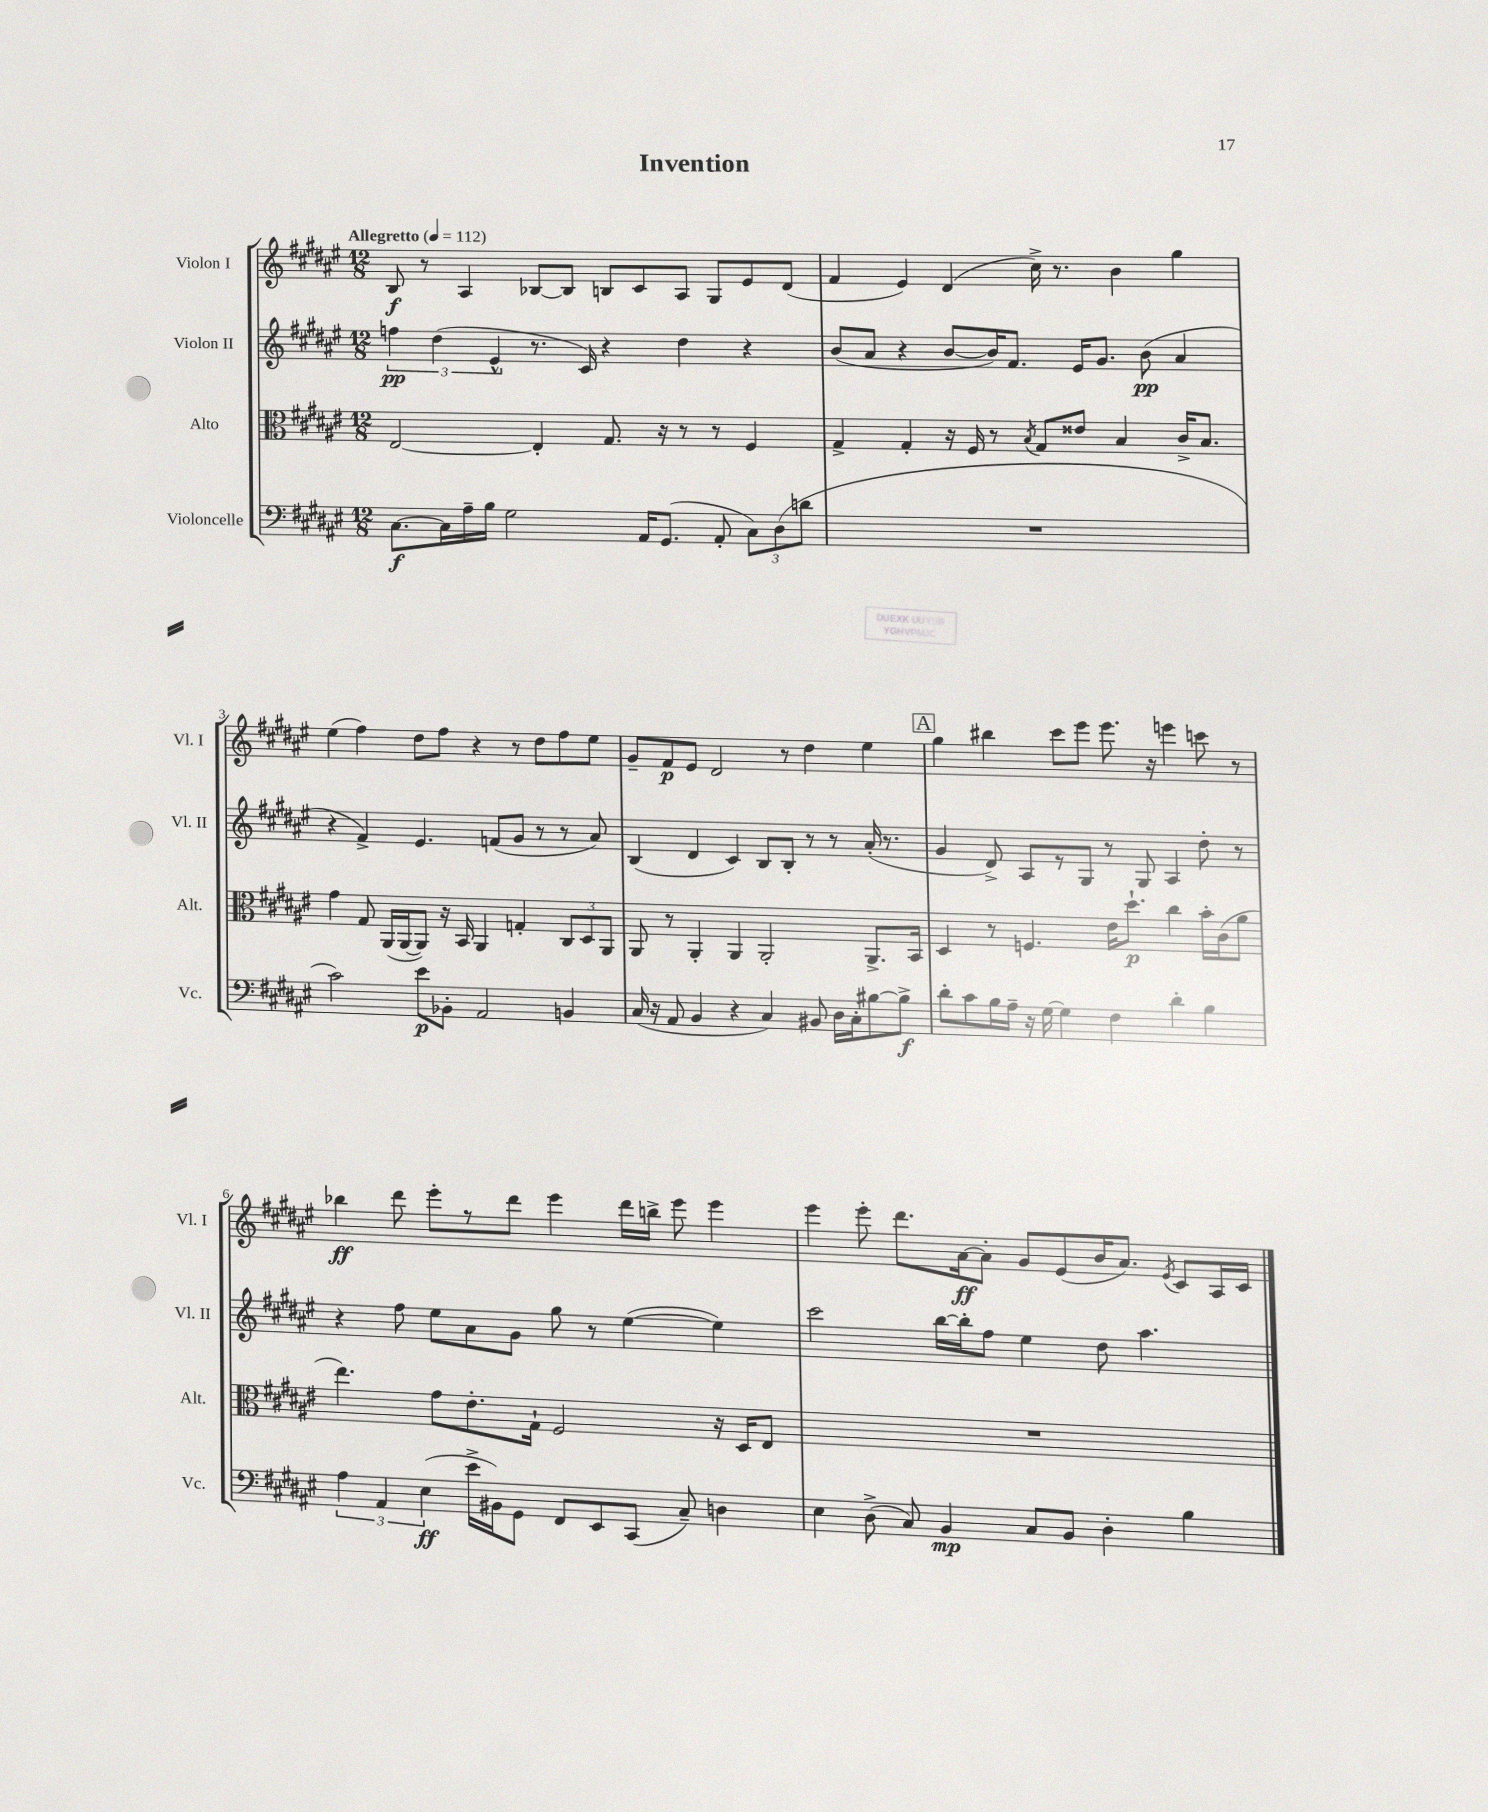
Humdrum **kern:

**kern	**dynam	**kern	**dynam	**kern	**dynam	**kern	**dynam
*part4	*part4	*part3	*part3	*part2	*part2	*part1	*part1
*staff4	*staff4	*staff3	*staff3	*staff2	*staff2	*staff1	*staff1
*I"Violoncelle	*	*I"Alto	*	*I"Violon II	*	*I"Violon I	*
*I'Vc.	*	*I'Alt.	*	*I'Vl. II	*	*I'Vl. I	*
*clefF4	*	*clefC3	*	*clefG2	*	*clefG2	*
*k[f#c#g#d#a#e#]	*	*k[f#c#g#d#a#e#]	*	*k[f#c#g#d#a#e#]	*	*k[f#c#g#d#a#e#]	*
*M12/8	*	*M12/8	*	*M12/8	*	*M12/8	*
*MM112	*	*MM112	*	*MM112	*	*MM112	*
=1	=1	=1	=1	=1	=1	=1	=1
!	!	!	!	!	!	!LO:TX:a:B:t=Allegretto	!
[8.C#\L	f	[2E#/	.	6ffn\	pp	8B/	f
.	.	.	.	.	.	8r	.
.	.	.	.	(6dd#\	.	.	.
16C#\L]	.	.	.	.	.	.	.
16A#~\	.	.	.	.	.	4A#/	.
16B\JJ	.	.	.	.	.	.	.
.	.	.	.	6e#^^/	.	.	.
2G#\	.	.	.	.	.	.	.
.	.	4E#'/]	.	8.r	.	[8B-X/L	.
.	.	.	.	.	.	8B-/J]	.
.	.	.	.	16c#/)	.	.	.
.	.	8.G#/	.	4r	.	8Bn/L	.
16AA#/KL	.	.	.	.	.	8c#/	.
(8.GG#/J	.	16r	.	.	.	.	.
.	.	8r	.	4dd#\	.	8A#/J	.
8AA#'/	.	8r	.	.	.	8G#/L	.
12C#\L)	.	4F#/	.	4r	.	8e#/	.
(12D#\	.	.	.	.	.	.	.
.	.	.	.	.	.	(8d#/J	.
12dn\J	.	.	.	.	.	.	.
=2	=2	=2	=2	=2	=2	=2	=2
1.r	.	4G#^/	.	(8b/L	.	4f#/	.
.	.	.	.	8a#/J	.	.	.
.	.	4G#'/	.	4r	.	4e#/)	.
.	.	16r	.	[8b/L	.	(4d#/	.
.	.	16F#/	.	.	.	.	.
.	.	8r	.	16b/K])	.	.	.
.	.	.	.	8.f#/J	.	.	.
.	.	8qB/	.	.	.	.	.
.	.	8G#/L	.	.	.	16cc#^\)	.
.	.	.	.	.	.	8.r	.
.	.	8e##X/J	.	16e#/KL	.	.	.
.	.	.	.	8.g#/J	.	.	.
.	.	4B/	.	.	.	4b\	.
.	.	.	.	(8b\	pp	.	.
.	.	16c#^/KL	.	4a#/	.	4gg#\	.
.	.	8.B/J	.	.	.	.	.
!!LO:LB:g=z
=3	=3	=3	=3	=3	=3	=3	=3
2c#\)	.	4g#\	.	4r	.	(4ee#\	.
.	.	8G#/	.	4f#^/)	.	4ff#\)	.
.	.	(16AA#/LL	.	.	.	.	.
.	.	[16AA#/J	.	.	.	.	.
8e#\L	p	8AA#/J])	.	4.e#/	.	8dd#\L	.
8BB-X'\J	.	16r	.	.	.	8ff#\J	.
.	.	16BB/	.	.	.	.	.
2AA#/	.	4AA#/	.	.	.	4r	.
.	.	.	.	(8fn/L	.	.	.
.	.	4Gn'/	.	8g#/J	.	8r	.
.	.	.	.	8r	.	8dd#\L	.
4BBn/	.	12C#/L	.	8r	.	8ff#\	.
.	.	12D#/	.	.	.	.	.
.	.	.	.	8a#/)	.	8ee#\J	.
.	.	12AA#/J	.	.	.	.	.
=4	=4	=4	=4	=4	=4	=4	=4
(16C#/	.	8AA#/	.	(4B/	.	8g#~/L	.
16r	.	.	.	.	.	.	.
8AA#/	.	8r	.	.	.	8f#/	p
4BB/	.	4AA#'/	.	4d#/	.	8e#/J	.
.	.	.	.	.	.	2d#/	.
4r	.	4AA#/	.	4c#/)	.	.	.
4C#/)	.	2AA#'/	.	8B/L	.	.	.
.	.	.	.	8B'/J	.	8r	.
8BB#X/	.	.	.	8r	.	4dd#\	.
16D#\LL	.	.	.	8r	.	.	.
16C#'\J	.	.	.	.	.	.	.
[8B#X\	.	8.AA#^/L	.	(16a#'/	.	4ee#\	.
.	.	.	.	8.r	.	.	.
8B#^\J]	f	.	.	.	.	.	.
.	.	16BB/Jk	.	.	.	.	.
!!LO:REH:place=s1:t=A
=5	=5	=5	=5	=5	=5	=5	=5
8d#'\L	.	4D#/	.	4g#/	.	4gg#\	.
8c#\	.	.	.	.	.	.	.
16B\L	.	8r	.	8d#^/)	.	4bb#X\	.
16A#~\JJ	.	.	.	.	.	.	.
16r	.	4.Fn/	.	8A#/L	.	.	.
[16G#\	.	.	.	.	.	.	.
4G#\]	.	.	.	8r	.	8ccc#\L	.
.	.	.	.	8G#/J	.	8eee#\J	.
4F#\	.	16e#\KL	.	8r	.	8.eee#\	.
.	.	8.dd#`\J	p	.	.	.	.
.	.	.	.	8G#/	.	.	.
.	.	.	.	.	.	16r	.
4d#'\	.	4cc#\	.	4A#/	.	4eeen\	.
4B\	.	16b'\LL	.	8dd#'\	.	8cccn\	.
.	.	(16c#\J	.	.	.	.	.
.	.	8a#\J	.	8r	.	8r	.
!!LO:LB:g=z
=6	=6	=6	=6	=6	=6	=6	=6
6A#\	.	4.ee#\)	.	4r	.	4bb-X\	ff
6AA#/	.	.	.	.	.	.	.
.	.	.	.	8ff#\	.	8ddd#\	.
(6E#\	ff	.	.	.	.	.	.
.	.	8g#\L	.	8ee#\L	.	8eee#'\L	.
16e#^\LL	.	8.e#'\	.	8a#\	.	8r	.
16BB#X\J)	.	.	.	.	.	.	.
8GG#\J	.	.	.	8g#\J	.	8ddd#\J	.
.	.	16G#`\Jk	.	.	.	.	.
8FF#/L	.	2F#/	.	8gg#\	.	4eee#\	.
8EE#/	.	.	.	8r	.	.	.
(8CC#/J	.	.	.	([4ee#\	.	16ddd#\LL	.
.	.	.	.	.	.	16bbn^\JJ	.
8C#~/)	.	.	.	.	.	8eee#\	.
4Dn\	.	16r	.	4ee#\])	.	4eee#\	.
.	.	16D#/KL	.	.	.	.	.
.	.	8E#/J	.	.	.	.	.
=7	=7	=7	=7	=7	=7	=7	=7
4E#\	.	1.r	.	2ccc#\	.	4eee#\	.
(8D#^\	.	.	.	.	.	8eee#'\	.
8C#/)	.	.	.	.	.	8.ddd#\L	.
4BB/	mp	.	.	[16bb\LL	.	.	.
.	.	.	.	16bb'\J]	.	[16a#\k	ff
.	.	.	.	8ff#\J	.	8a#'\J]	.
8C#/L	.	.	.	4ee#\	.	8g#/L	.
8BB/J	.	.	.	.	.	(8e#/	.
4D#'\	.	.	.	8dd#\	.	16b/K	.
.	.	.	.	.	.	8.a#/J)	.
.	.	.	.	4.aa#\	.	.	.
.	.	.	.	.	.	8qe#/	.
4B\	.	.	.	.	.	8c#/L	.
.	.	.	.	.	.	16A#/L	.
.	.	.	.	.	.	16c#/JJ	.
==	==	==	==	==	==	==	==
*-	*-	*-	*-	*-	*-	*-	*-
